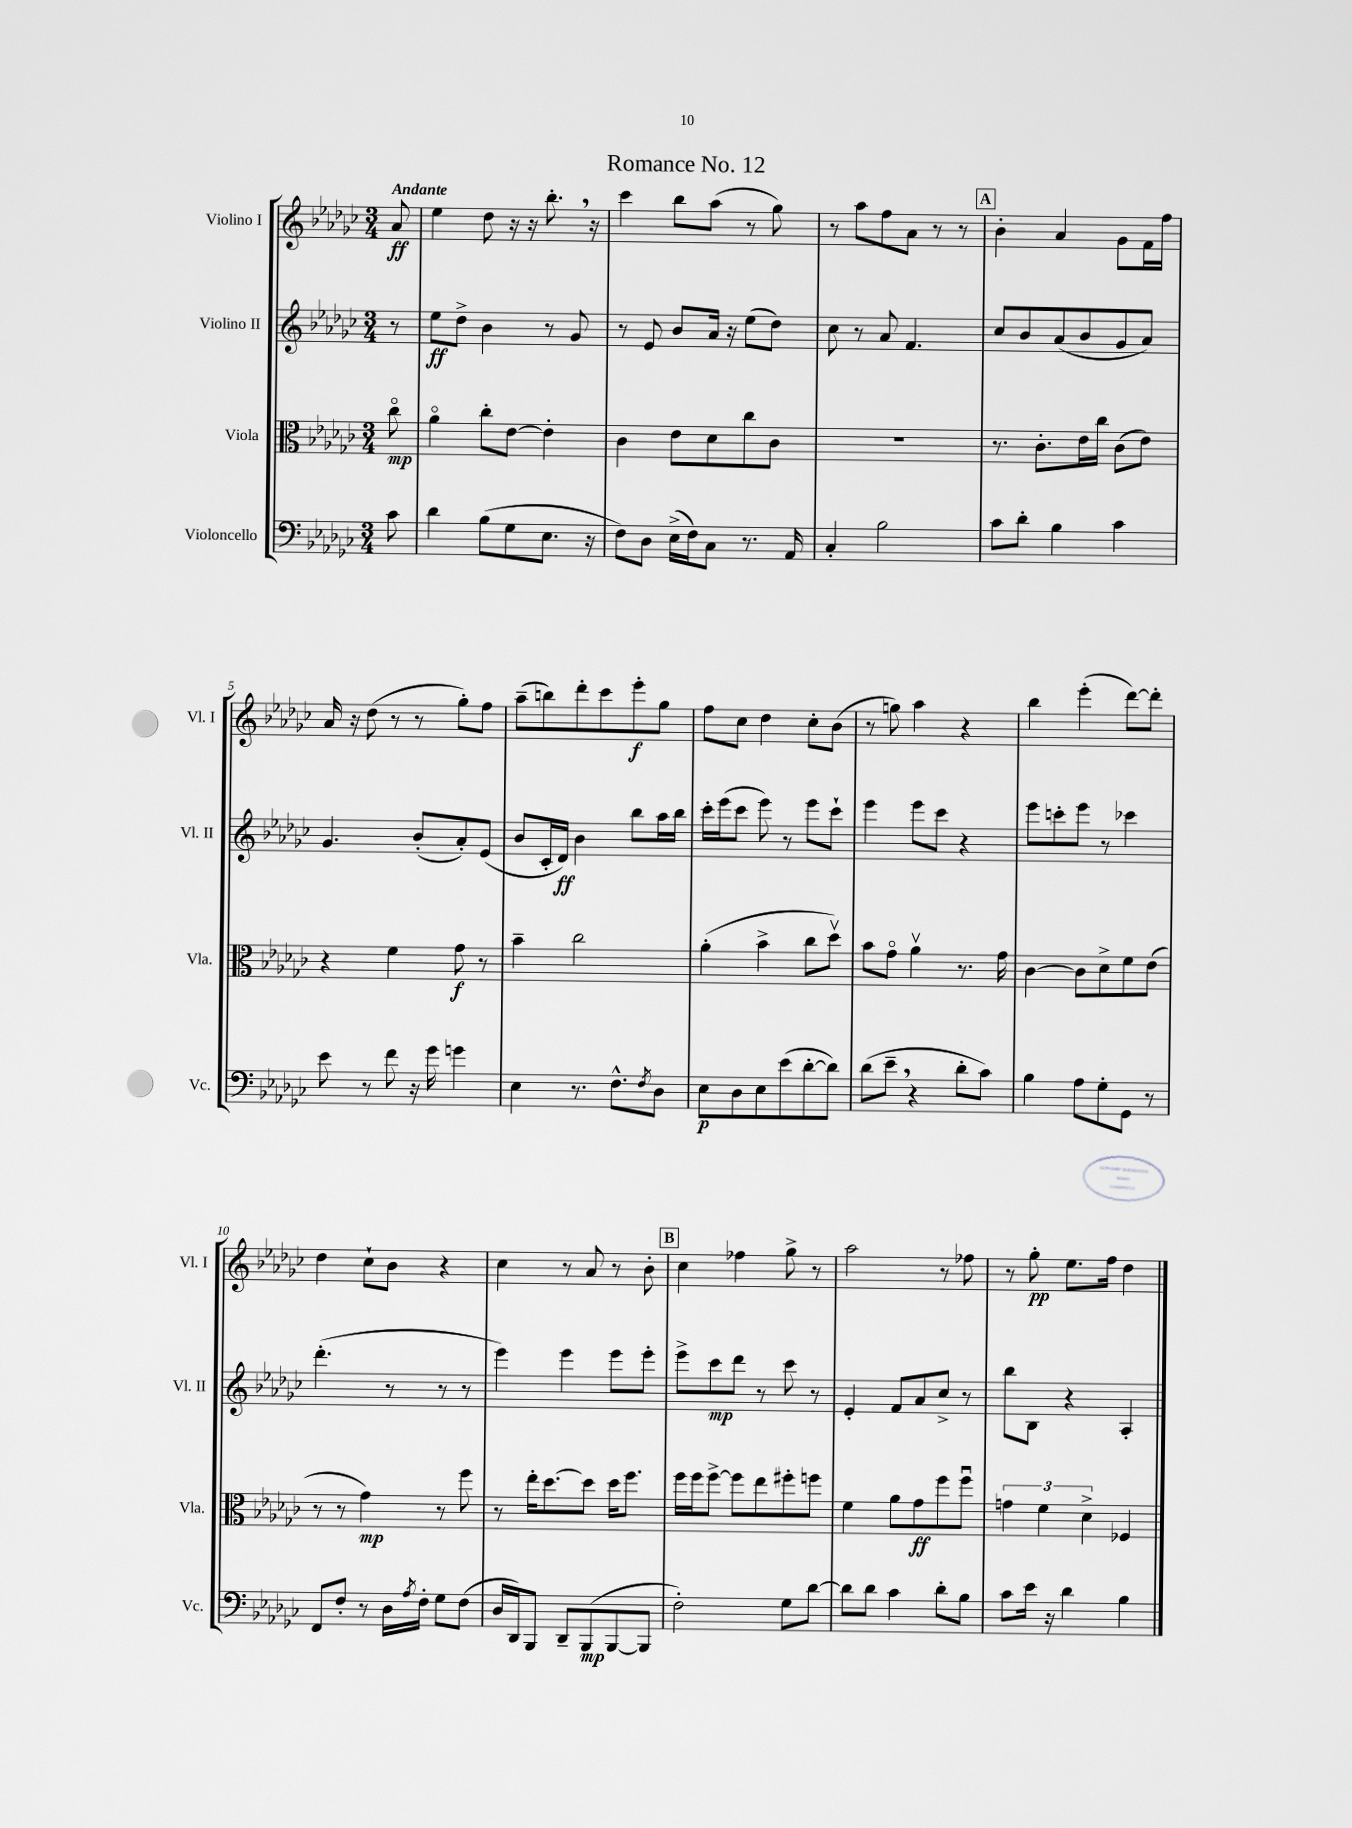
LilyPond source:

\header { title = "Romance No. 12" }
<<
\new StaffGroup <<
\new Staff = "s0" \with { instrumentName = "Violino I" shortInstrumentName = "Vl. I" } {
    \clef treble \key ges \major \numericTimeSignature \time 3/4 \partial 8 \tempo "Andante"
    aes'8\ff |
    ees''4 des''8 r16 r16 bes''8.-. \breathe r16 |
    ces'''4 bes''8 aes''8( r8 ges''8) |
    r8 aes''8 f''8 aes'8 r8 r8 |
    \mark \markup { \box "A" } bes'4-. aes'4 ges'8 f'16 f''16 |
    aes'16 r16 des''8( r8 r8 ges''8-.) f''8 |
    aes''8--( b''8) des'''8-. ces'''8 ees'''8-.\f ges''8 |
    f''8 ces''8 des''4 ces''8-. bes'8( |
    r8 g''8) aes''4 r4 |
    bes''4 ees'''4-.( des'''8~) des'''8-. |
    des''4 ces''8-! bes'8 r4 |
    ces''4 r8 aes'8 r8 bes'8-. |
    \mark \markup { \box "B" } ces''4 fes''4 ges''8-> r8 |
    aes''2 r8 fes''8 |
    r8 ges''8-.\pp ees''8. f''16 des''4 \bar "|." |
}
\new Staff = "s1" \with { instrumentName = "Violino II" shortInstrumentName = "Vl. II" } {
    \clef treble \key ges \major \numericTimeSignature \time 3/4 \partial 8
    r8 |
    ees''8\ff des''8-> bes'4 r8 ges'8 |
    r8 ees'8 bes'8 aes'16 r16 ees''8( des''8) |
    ces''8 r8 aes'8 f'4. |
    \mark \markup { \box "A" } ces''8 bes'8 aes'8( bes'8 ges'8 aes'8) |
    ges'4. bes'8-.( aes'8-.) ees'8( |
    bes'8 ces'16-. des'16\ff) bes'4 bes''8 aes''16 bes''16 |
    ces'''16-. ees'''16( ces'''8 ees'''8) r8 ees'''8 ces'''8-! |
    ees'''4 ees'''8 ces'''8 r4 |
    ees'''8 c'''8-. ees'''8 r8 ces'''4 |
    des'''4.-.( r8 r8 r8 |
    ees'''4) ees'''4 ees'''8 ees'''8-. |
    \mark \markup { \box "B" } ees'''8-> ces'''8\mp des'''8 r8 ces'''8 r8 |
    ees'4-. f'8 aes'8 ces''8-> r8 |
    bes''8 bes8 r4 aes4-. \bar "|." |
}
\new Staff = "s2" \with { instrumentName = "Viola" shortInstrumentName = "Vla." } {
    \clef alto \key ges \major \numericTimeSignature \time 3/4 \partial 8
    ces''8\flageolet\mp |
    aes'4\flageolet ces''8-. ees'8~ ees'4-. |
    ces'4 ees'8 des'8 ces''8 ces'8 |
    R2. |
    \mark \markup { \box "A" } r8. ces'8.-. ees'16 ces''16 ces'8( ees'8) |
    r4 f'4 ges'8\f r8 |
    bes'4-- ces''2 |
    aes'4-.( bes'4-> ces''8 des''8\upbow) |
    bes'8 ges'8\flageolet aes'4\upbow r8. ges'16 |
    ces'4~ ces'8 des'8-> f'8 ees'8( |
    r8 r8 ges'4\mp) r8 f''8 |
    r8 ees''16-. des''8.~ des''8 des''16 f''8. |
    \mark \markup { \box "B" } f''16 f''16 f''8~-> f''8 ees''8 fis''8-. f''8 |
    f'4 aes'8 ges'8\ff f''8 f''8\downbow |
    \tuplet 3/2 { g'4 f'4 des'4-> } fes4 \bar "|." |
}
\new Staff = "s3" \with { instrumentName = "Violoncello" shortInstrumentName = "Vc." } {
    \clef bass \key ges \major \numericTimeSignature \time 3/4 \partial 8
    ces'8 |
    des'4 bes8( ges8 ees8. r16 |
    f8) des8 ees16->( f16) ces8 r8. aes,16 |
    ces4-. bes2 |
    \mark \markup { \box "A" } ces'8 des'8-. bes4 ces'4 |
    ees'8 r8 f'8 r16 ges'16 g'4 |
    ees4 r8. f8.-^ \acciaccatura { f8 } des8 |
    ees8\p des8 ees8 ees'8( des'8~-. des'8) |
    des'8( ees'8-- \breathe r4 des'8-. ces'8) |
    bes4 aes8 ges8-. ges,8 r8 |
    f,8 f8-. r8 des16 \acciaccatura { aes8 } f16-. ges8 f8( |
    des16 des,16) bes,,8 des,8-- bes,,8\mp( bes,,8~ bes,,8 |
    \mark \markup { \box "B" } f2-.) ges8 des'8~ |
    des'8 des'8 ces'4 des'8-. bes8 |
    ces'8 ees'16 r16 des'4 bes4 \bar "|." |
}
>>
>>
